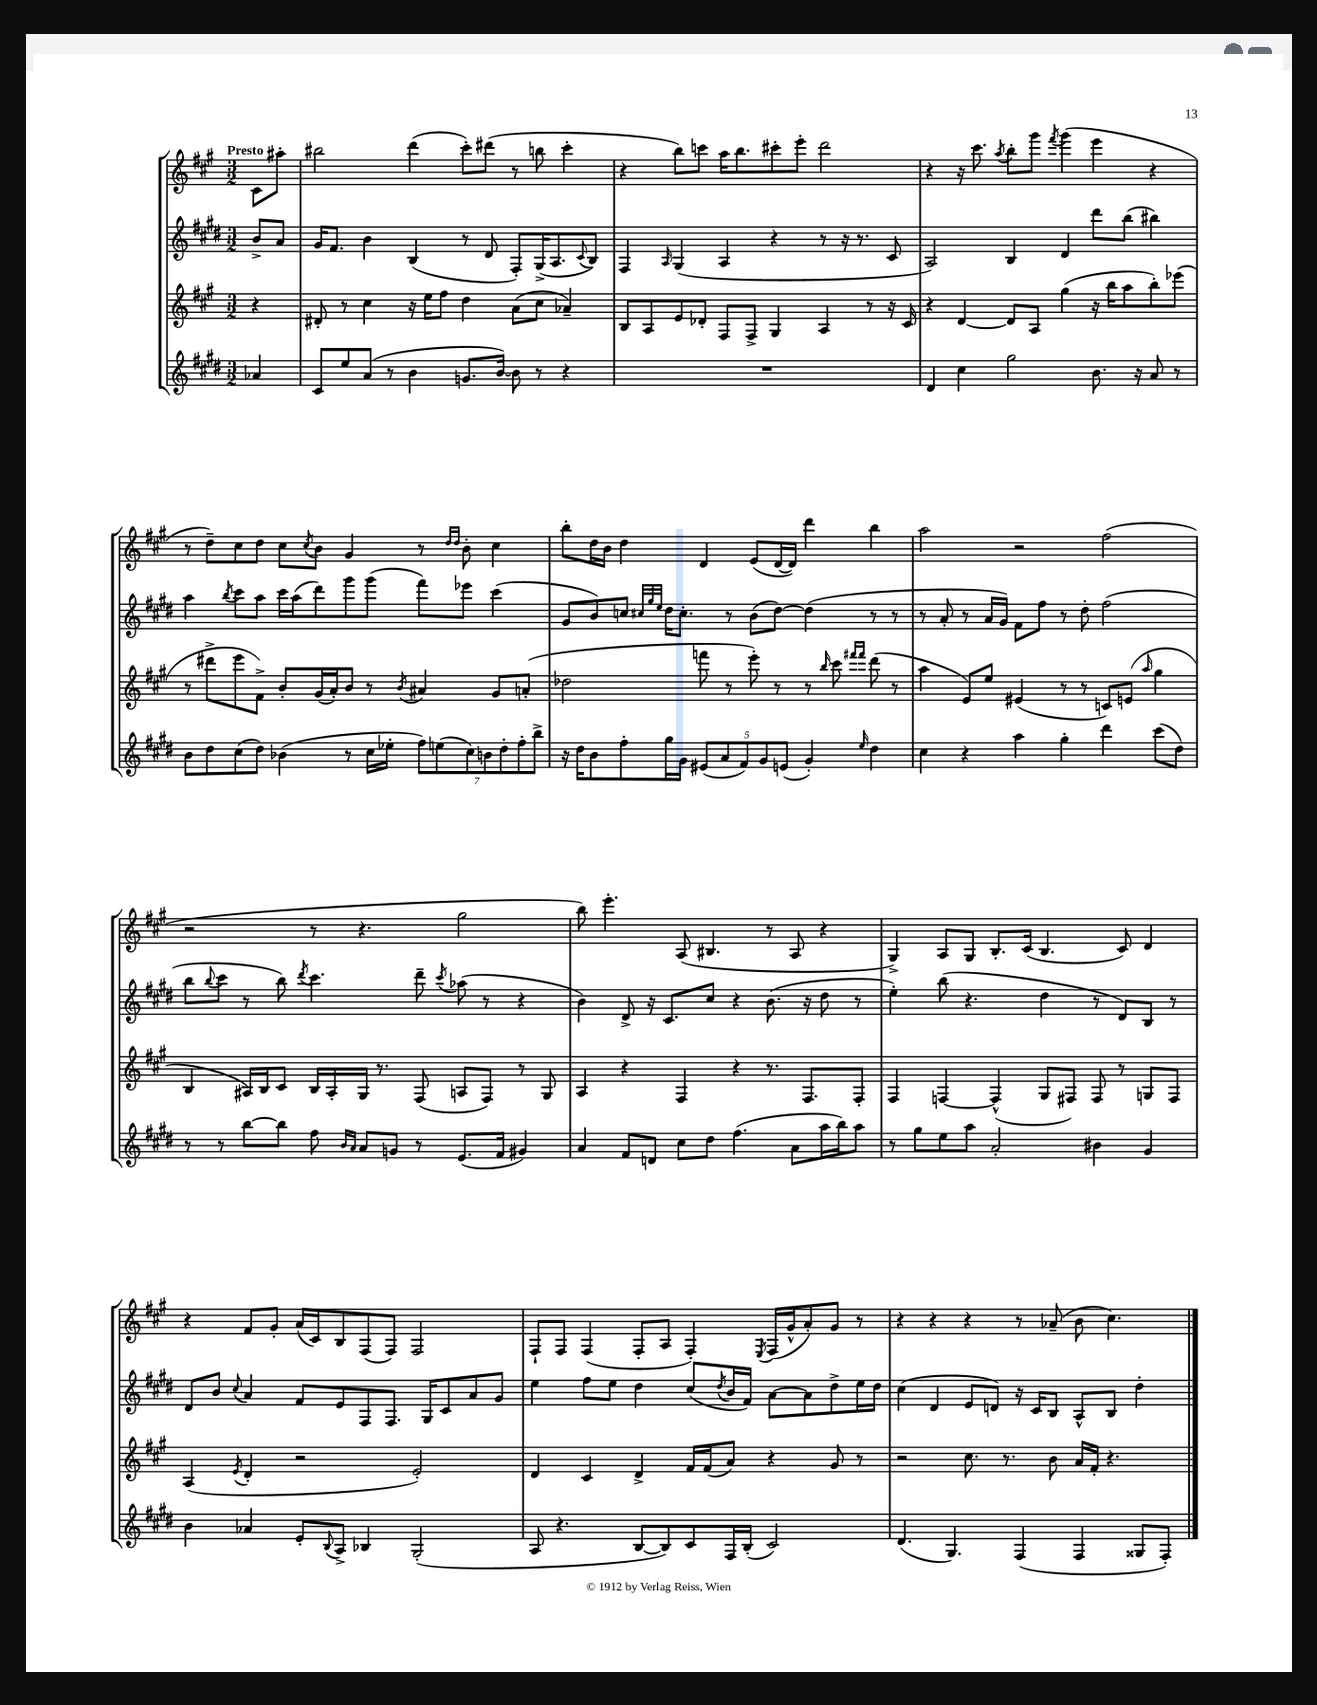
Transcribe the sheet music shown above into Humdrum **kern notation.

**kern	**kern	**kern	**kern
*staff4	*staff3	*staff2	*staff1
*clefG2	*clefG2	*clefG2	*clefG2
*k[f#c#g#d#]	*k[f#c#g#]	*k[f#c#g#d#]	*k[f#c#g#]
*M3/2	*M3/2	*M3/2	*M3/2
4a-/	4r	8b^/L	8c#\L
.	.	8a/J	8aa#'\J
=	=	=	=
8c#/L	8d#'/	16g#/LK	2bb#\
.	.	8.f#/J	.
8ee/	8r	.	.
(8a/J	4cc#\	4b\	.
8r	.	.	.
4b\	16r	(4B/	(4ddd\
.	16ee\LK	.	.
.	8ff#\J	.	.
8.g/L	4dd\	8r	8ccc#'\L)
.	.	8d#/	(8ddd#\J
[16b/Jk)	.	.	.
8b\]	(8a\L	8F#'/L)	8r
8r	8cc#\J	(16G#^/K	8bb\
.	.	8.A/	.
4r	4a-~/)	.	4ccc#'\
.	.	8qqc#/	.
.	.	8B/J)	.
=	=	=	=
1.r	8B/L	4F#/	4r
.	8A/	.	.
.	.	16qqA/	.
.	8e/	(4G#/	8bb\L)
.	8d-'/J	.	8ccc\J
.	8F#/L	4A/	16aa\LK
.	.	.	8.bb\
.	8F#^/J	.	.
.	4G#/	4r	8ccc#'\
.	.	.	8eee'\J
.	4A/	8r	2ddd\
.	.	16r	.
.	.	8.r	.
.	8r	.	.
.	16r	8c#/	.
.	16c#/	.	.
=	=	=	=
4d#/	4r	2A/)	4r
4cc#\	[4d/	.	16r
.	.	.	8.ccc#\
.	.	.	8qaa/
2gg#\	8d/]L	4B/	8bb'\L
.	8A/J	.	8ggg#\J
.	.	.	8qfff#/
.	(4gg#\	4d#/	(4ggg#\
8.b\	16r	8ddd#\L	4eee\
.	16bb\LK	.	.
.	8aa\	(8bb\J	.
16r	.	.	.
8a/	8bb'\)	4bb#\)	4r
8r	(8eee-\J	.	.
=	=	=	=
8b\L	8r	4aa\	8r
8dd#\	8ddd#^\L	.	8dd~\L)
.	.	8qbb/	.
(8cc#\	8eee\	8ccc#\L	8cc#\
8dd#\J)	8f#^\J)	8aa\J	8dd\J
(4b-\	8b'/L	16ccc#\LL	8cc#\L
.	.	(16aa\J	.
.	.	.	8qcc#/
.	(16g#/L	8ddd#\)	8b\J
.	16a'/J)	.	.
8r	8b/J	8ggg#\	4g#/
16cc#\LL	8r	(8ggg#\J	.
16ee-'\JJ	.	.	.
.	8qb/	.	.
14ff#\L)	4a#/	8fff#\L)	8r
(14ee\	.	.	.
.	.	.	16qqdd/LL
.	.	.	16qqdd/JJ
.	.	8eee-\J	8b'\
14cc#\)	.	.	.
14b\	.	.	.
.	8g#/L	(4ccc#\	4cc#\
14dd#'\	.	.	.
14ff#'\	.	.	.
.	(8a'/J	.	.
14bb^\J	.	.	.
=	=	=	=
16r	2dd-\	8g#/L	8bb'\L
16dd#\LK	.	.	.
8b\	.	8b/)	16dd\L
.	.	.	16b\JJ
8ff#'\	.	8cc/J	4dd\
.	.	32qqcc#/LLL	.
.	.	32qqgg#/	.
.	.	32qqee/JJJ	.
16gg#\L	.	16dd#\LK	.
16g#\JJ	.	8.cc#'\J	.
(10e#/L	8fff\	.	4d/
10a/	.	.	.
.	8r	8r	.
10f#/)	.	.	.
.	8eee'\)	(8b\L	(8e/L
10g#/	.	.	.
.	8r	[8dd#\J)	[16d/L
(10e/J	.	.	.
.	.	.	16d/]JJ)
4g#'/)	8r	(4dd#\]	4ddd\
.	16qqbb/	.	.
.	8ccc#\	.	.
.	16qqfff#/LL	.	.
16qqee/	16qqfff#/JJ	.	.
4dd#\	(8ddd\	8r	4bb\
.	8r	8r	.
=	=	=	=
4cc#\	4aa\	8r	2aa\
.	.	8a'/	.
4r	8e/L)	8r	.
.	8ee/J	16a/LL	.
.	.	16g#/JJ)	.
4aa\	(4e#/	8f#\L	2r
.	.	8ff#\J	.
4gg#'\	8r	8r	.
.	8r	8dd#'\	.
4ddd#\	8c/L)	(2ff#\	(2ff#\
.	(8e/J	.	.
.	16qqaa/	.	.
(8ccc#\L	4gg#\	.	.
8dd#\J)	.	.	.
=	=	=	=
8r	4B/	8bb\L	2r
.	.	8qqbb/	.
8r	.	8ccc#\J	.
[8bb\L	16A#/LL)	8r	.
.	16B/J	.	.
8bb\]J	8c#/J	8bb\)	.
.	.	8qddd#/	.
8ff#\	16B/LL	4.ccc#\	8r
.	16A#'/	.	.
16qqb/LL	.	.	.
16qqa/JJ	.	.	.
8a/L	16G#/JJ	.	4.r
.	8.r	.	.
8g/J	.	.	.
8r	(8F#/	8ddd#~\	.
.	.	8qccc#/	.
(8.e/L	8A/L	(8aa-\	2gg#\
.	8F#/J)	8r	.
16f#/Jk	.	.	.
4g#/)	8r	4r	.
.	8G#/	.	.
=	=	=	=
4a/	4A/	4b\)	8bb\)
.	.	.	4.eee'\
8f#/L	4r	8d#^/	.
8d/J	.	16r	.
.	.	8.c#/L	.
8cc#\L	4F#/	.	(8A/
8dd#\J	.	8cc#/J	4.B#/
(4.ff#\	4r	4r	.
.	8.r	(8.b\	8r
8a\L	.	.	8A/
.	8.F#/L	16r	.
16aa\L	.	8dd#\	4r
16bb\J)	.	.	.
8aa\J	8F#'/J	8r	.
=	=	=	=
8r	4F#/	4ee'\)	4G#^/)
8gg#\L	.	.	.
8ee\	[4F/	(8bb\	8A/L
8aa\J	.	4.r	8G#/J
2a'/	(4F^^/]	.	8.B'/L
.	.	.	(16c#/Jk
.	8G#/L	4dd#\	4.B/
.	8F#/J)	.	.
4b#\	8F#/	8r	.
.	8r	8d#/L)	8c#/)
4g#/	8G/L	8B/J	4d/
.	8F#/J	8r	.
=	=	=	=
4b\	(4A/	8d#/L	4r
.	.	8b/J	.
.	8qe/	8qqcc#/	.
4a-/	4d'/	4a/	8f#/L
.	.	.	8g#'/J
8e'/L	2r	8f#/L	(16a/LL
.	.	.	16c#/J)
8qqB/	.	.	.
8A^/J	.	8e/	8B/
4B-/	.	8F#/	(8F#/
.	.	8.F#/J	8F#/J)
(2G#'/	2e'/)	.	2F#/
.	.	16G#/LK	.
.	.	8c#/	.
.	.	8a/	.
.	.	8g#/J	.
=	=	=	=
8A/	4d/	4ee\	8F#`/L
4.r	.	.	8F#/J
.	4c#/	8ff#\L	(4F#/
.	.	8ee\J	.
[8B/L	4d^/	4dd#\	8F#'/L
8B/])	.	.	8A/J
8c#/	16f#/LL	(8cc#/L	4F#'/)
.	(16f#/J	.	.
.	.	8qdd#/	.
16F#/L	8a/J)	16b/L	.
(16B'/JJ	.	16f#/JJ)	.
.	.	.	8qE/
2c#/)	4r	[8a\L	(16F#/LL
.	.	.	16g#^^/J
.	.	8a\]	8a'/)
.	8g#/	8dd#^\	8g#/J
.	8r	16ee\L	8r
.	.	16dd#\JJ	.
=	=	=	=
(4.d#/	2r	(4cc#\	4r
.	.	4d#/	4r
4.G#/)	.	.	.
.	8.cc#\	8e/L	4r
.	.	8d/J)	.
.	8.r	.	.
(4F#/	.	16r	8r
.	.	16c#/LK	.
.	8b\	8B/J	(8a-~/
4F#/	16a/LL	8A^^/L	8b\
.	16f#'/JJ	.	.
.	4.r	8B/J	4.cc#\)
8G##/L	.	4dd#'\	.
8F#'/J)	.	.	.
==	==	==	==
*-	*-	*-	*-
